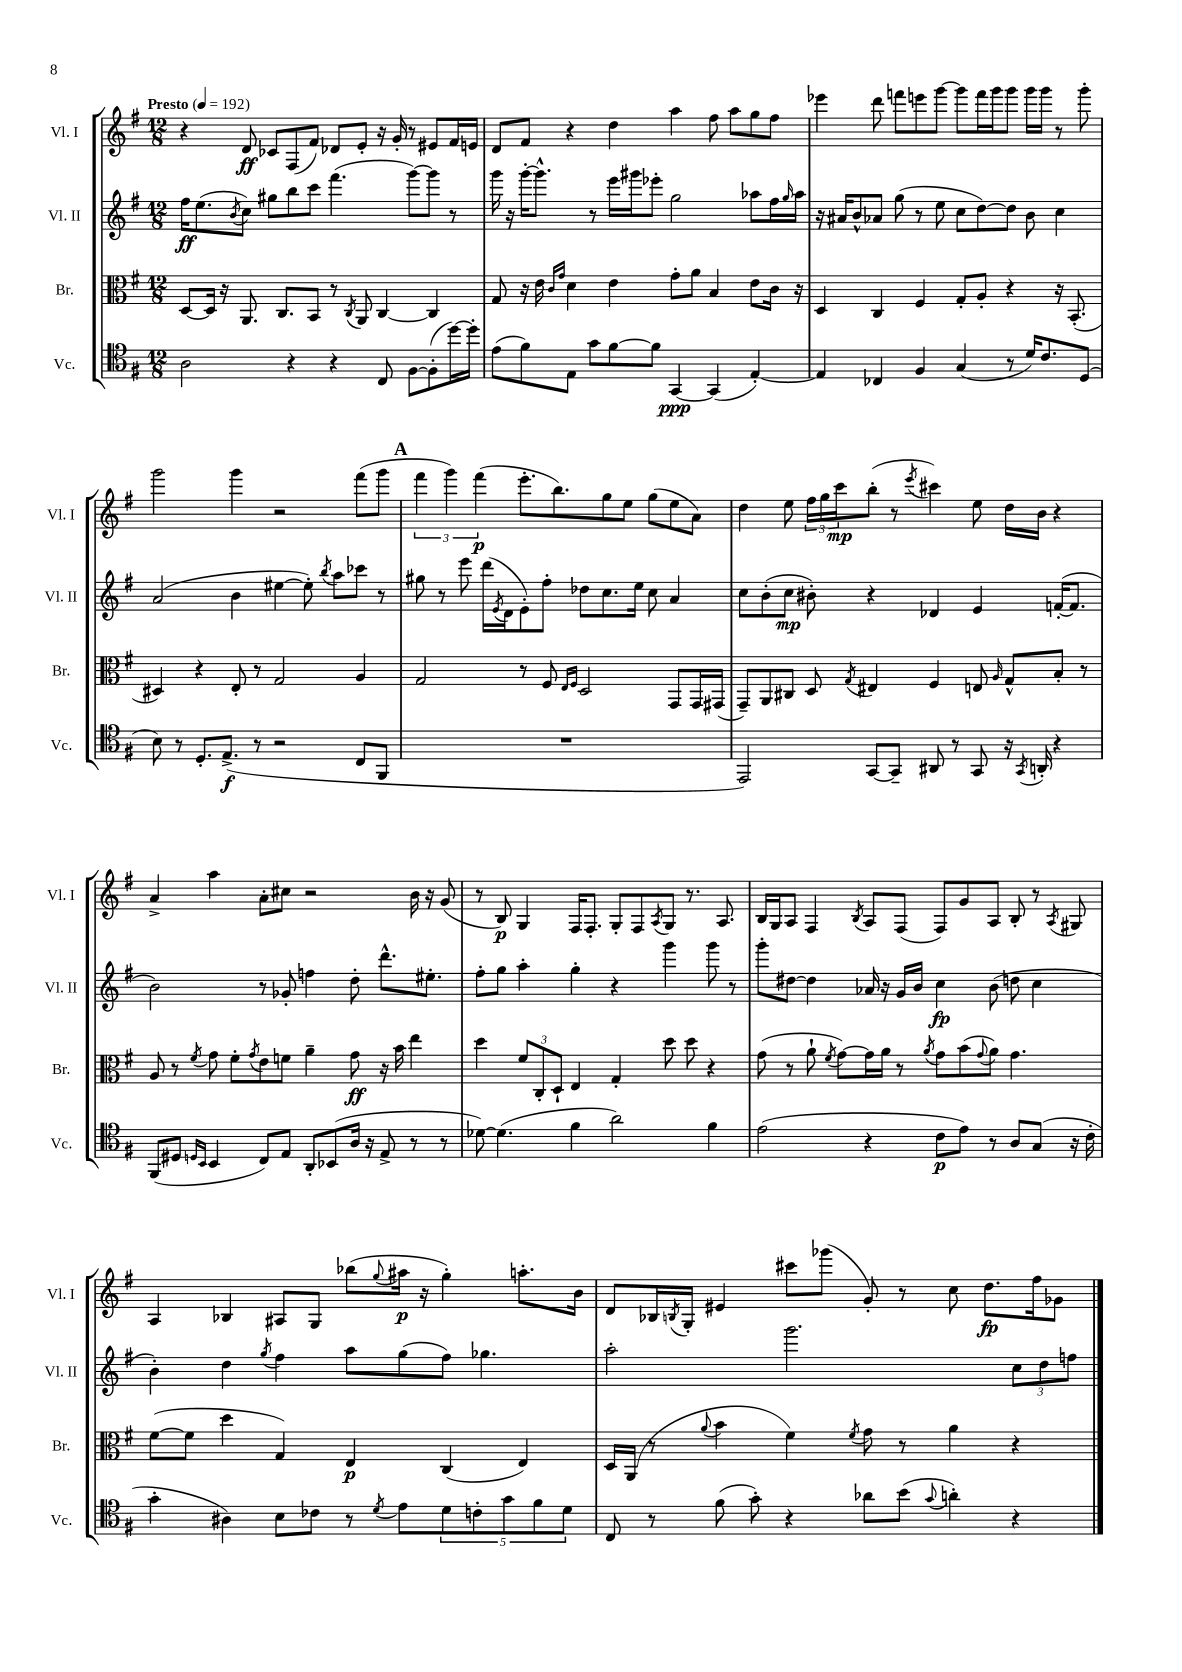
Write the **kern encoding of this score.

**kern	**kern	**kern	**kern
*staff4	*staff3	*staff2	*staff1
*clefC4	*clefC3	*clefG2	*clefG2
*k[f#]	*k[f#]	*k[f#]	*k[f#]
*M12/8	*M12/8	*M12/8	*M12/8
*MM192	*MM192	*MM192	*MM192
2A\	[8D/L	16ff#\LK	4r
.	.	(8.ee\	.
.	16D/]Jk	.	.
.	16r	.	.
.	.	8qb/	.
.	8.AA/	8cc\J)	8d/
.	.	8gg#\L	8c-/L
.	8.C/L	.	.
4r	.	8bb\	(8F#/
.	8BB/J	8ccc\J	8f#/J)
4r	8r	(4.fff#\	8d-/L
.	8qC/	.	.
.	8AA/	.	8e'/J
8C/	[4C/	.	16r
.	.	.	16g'/
[8F#\L	.	[8ggg\L)	8r
(8F#'\]	4C/]	8ggg\]J	8e#/L
[16dd\L)	.	8r	16f#/L
16dd'\]JJ	.	.	16e/JJ
=	=	=	=
(8e\L	8G/	16ggg\	8d/L
.	.	16r	.
8f#\)	16r	[16ggg'\LK	8f#/J
.	16e\	8.ggg^^\]J	.
.	16qqc/LL	.	.
.	16qqg/JJ	.	.
8E\J	4d\	.	4r
8g\L	.	8r	.
[8f#\	4e\	16eee\LL	4dd\
.	.	16ggg#\J	.
8f#\]J	.	8eee-'\J	.
[4GG/	8g'\L	2gg\	4aa\
.	8a\J	.	.
(4GG/]	4B/	.	8ff#\
.	.	.	8aa\L
[4E'/)	8e\L	8aa-\L	8gg\
.	16c\Jk	16ff#\L	8ff#\J
.	.	16qqgg/	.
.	16r	16aa-\JJ	.
=	=	=	=
4E/]	4D/	16r	4eee-\
.	.	16a#/LK	.
.	.	8b^^/	.
4C-/	4C/	8a-/J	8ddd\
.	.	(8gg\	8fff\L
4F#/	4F#/	8r	8eee\
.	.	8ee\	[8ggg\J
(4G/	8G'/L	8cc\L	8ggg\]L
.	8A'/J	[8dd\)	16fff\L
.	.	.	16ggg\J
8r	4r	8dd\]J	8ggg\J
16d/LK)	.	8b\	16ggg\LL
8.c/	.	.	16ggg\JJ
.	16r	4cc\	8r
.	(8.BB'/	.	.
(8D/J	.	.	8ggg'\
=	=	=	=
8B\)	4D#/)	(2a/	2ggg\
8r	.	.	.
8.D'/L	4r	.	.
(8.E^/J	.	.	.
.	8E'/	4b\	4ggg\
8r	8r	.	.
2r	2G/	[4ee#\	2r
.	.	8ee#'\])	.
.	.	8qbb/	.
.	.	8aa\L	.
8C/L	4A/	8ccc-\J	(8fff#\L
8FF#/J	.	8r	8ggg\J
=	=	=	=
1.r	2G/	8gg#\	6fff#\
.	.	8r	.
.	.	.	6ggg\)
.	.	8eee\	.
.	.	.	(6fff#\
.	.	(16ddd\LL	.
.	.	8qe/	.
.	.	16d\J	.
.	8r	8e'\)	8.eee'\L
.	8F#/	8ff#'\J	.
.	.	.	8.bb\)
.	16qqE/LL	.	.
.	16qqF#/JJ	.	.
.	2D/	8dd-\L	.
.	.	8.cc\	8gg\
.	.	.	8ee\J
.	.	16ee\Jk	.
.	.	8cc\	(8gg\L
.	8GG/L	4a/	8ee\
.	16GG/L	.	8a\J)
.	(16GG#/JJ	.	.
=	=	=	=
2EE/)	8GG~/L)	8cc\L	4dd\
.	8AA/	(8b'\	.
.	8C#/J	8cc\J	8ee\
.	8D/	8b#'\)	24ff#\LL
.	.	.	24gg\
.	.	.	24ccc\J
.	8qG/	.	.
[8GG/L	4E#/	4r	(8bb'\J
8GG~/]J	.	.	8r
.	.	.	8qeee/
8AA#/	4F#/	4d-/	4ccc#\)
8r	.	.	.
8GG/	8E/	4e/	8ee\
.	16qqA/	.	.
16r	8G^^/L	.	16dd\LL
8qGG/	.	.	.
16AA'/	.	.	16b\JJ
4r	8B'/J	([16f'/LK	4r
.	.	8.f/]J	.
.	8r	.	.
=	=	=	=
(8FF#/L	8A/	2b\)	4a^/
8D#/J	8r	.	.
16qqD/LL	.	.	.
16qqBB/JJ	8qf#/	.	.
4BB/	8g\	.	4aa\
.	8f#'\L	.	.
.	8qg/	.	.
8C/L)	8e\	8r	8a'\L
8E/J	8f\J	8g-'/	8cc#\J
8AA'/L	4a~\	4ff\	2r
(8BB-/	.	.	.
16A/Jk	8g\	8dd'\	.
16r	.	.	.
8E^/	16r	8.ddd^^\L	.
.	16b\	.	.
8r	4ee\	.	16b\
.	.	8.ee#'\J	16r
8r	.	.	(8g/
=	=	=	=
[8d-\)	4dd\	8ff#'\L	8r
(4.d-\]	.	8gg\J	8B/)
.	12f#/L	4aa'\	4G/
.	12C'/	.	.
.	12D`/J	.	.
4f#\	4E/	4gg'\	16F#/LK
.	.	.	8.F#'/J
2a\)	4G'/	4r	8G'/L
.	.	.	8F#/
.	.	.	8qA/
.	8dd\	4ggg\	8G/J
.	8dd\	.	8.r
4f#\	4r	8ggg\	.
.	.	.	8.A/
.	.	8r	.
=	=	=	=
(2e\	(8g\	8ggg'\L	16B/LL
.	.	.	16G/J
.	8r	[8dd#\J	8A/J
.	8a`\	4dd#\]	4F#/
.	8qf#/	.	.
.	[8g\L)	.	.
.	.	.	8qB/
4r	16g\]L	16a-/	8A/L
.	16a\JJ	16r	.
.	8r	16g/LL	(8F#/J
.	.	16b/JJ	.
.	8qa/	.	.
8c\L	8g\L	4cc\	8F#/L)
8e\J)	(8b\	.	8g/
.	8qqg/	.	.
8r	8a\J)	(8b\	8A/J
8A/L	4.g\	8dd\	8B'/
(8G/J	.	4cc\	8r
.	.	.	8qA/
16r	.	.	8G#/
16c'\	.	.	.
=	=	=	=
4g'\	([8f#\L	4b'\)	4A/
.	8f#\]J	.	.
4A#\)	4dd\	4dd\	4B-/
.	.	8qgg/	.
8B\L	4G/)	4ff#\	8A#/L
8c-\J	.	.	8G/J
8r	4E/	8aa\L	(8bb-\L
8qd/	.	.	8qqgg/
8e\L	.	(8gg\	16aa#\Jk
.	.	.	16r
10d\	(4C/	8ff#\J)	4gg'\)
10c'\	.	.	.
.	.	4.gg-\	.
10g\	.	.	.
.	4E/)	.	8.aa'\L
10f#\	.	.	.
10d\J	.	.	.
.	.	.	16b\Jk
=	=	=	=
8C/	16D/LL	2aa'\	8d/L
.	(16AA/JJ	.	.
8r	8r	.	16B-/L
.	.	.	8qB/
.	.	.	16G'/JJ
.	8qqa/	.	.
(8f#\	4b\	.	4e#/
8g'\)	.	.	.
4r	4f#\)	2.ggg\	8ccc#\L
.	.	.	(8ggg-\J
.	8qf#/	.	.
8a-\L	8g\	.	8g'/)
(8b\J	8r	.	8r
8qqg/	.	.	.
4a'\)	4a\	.	8cc\
.	.	.	8.dd\L
4r	4r	12cc\L	.
.	.	.	16ff#\k
.	.	12dd\	.
.	.	.	8g-\J
.	.	12ff\J	.
==	==	==	==
*-	*-	*-	*-
